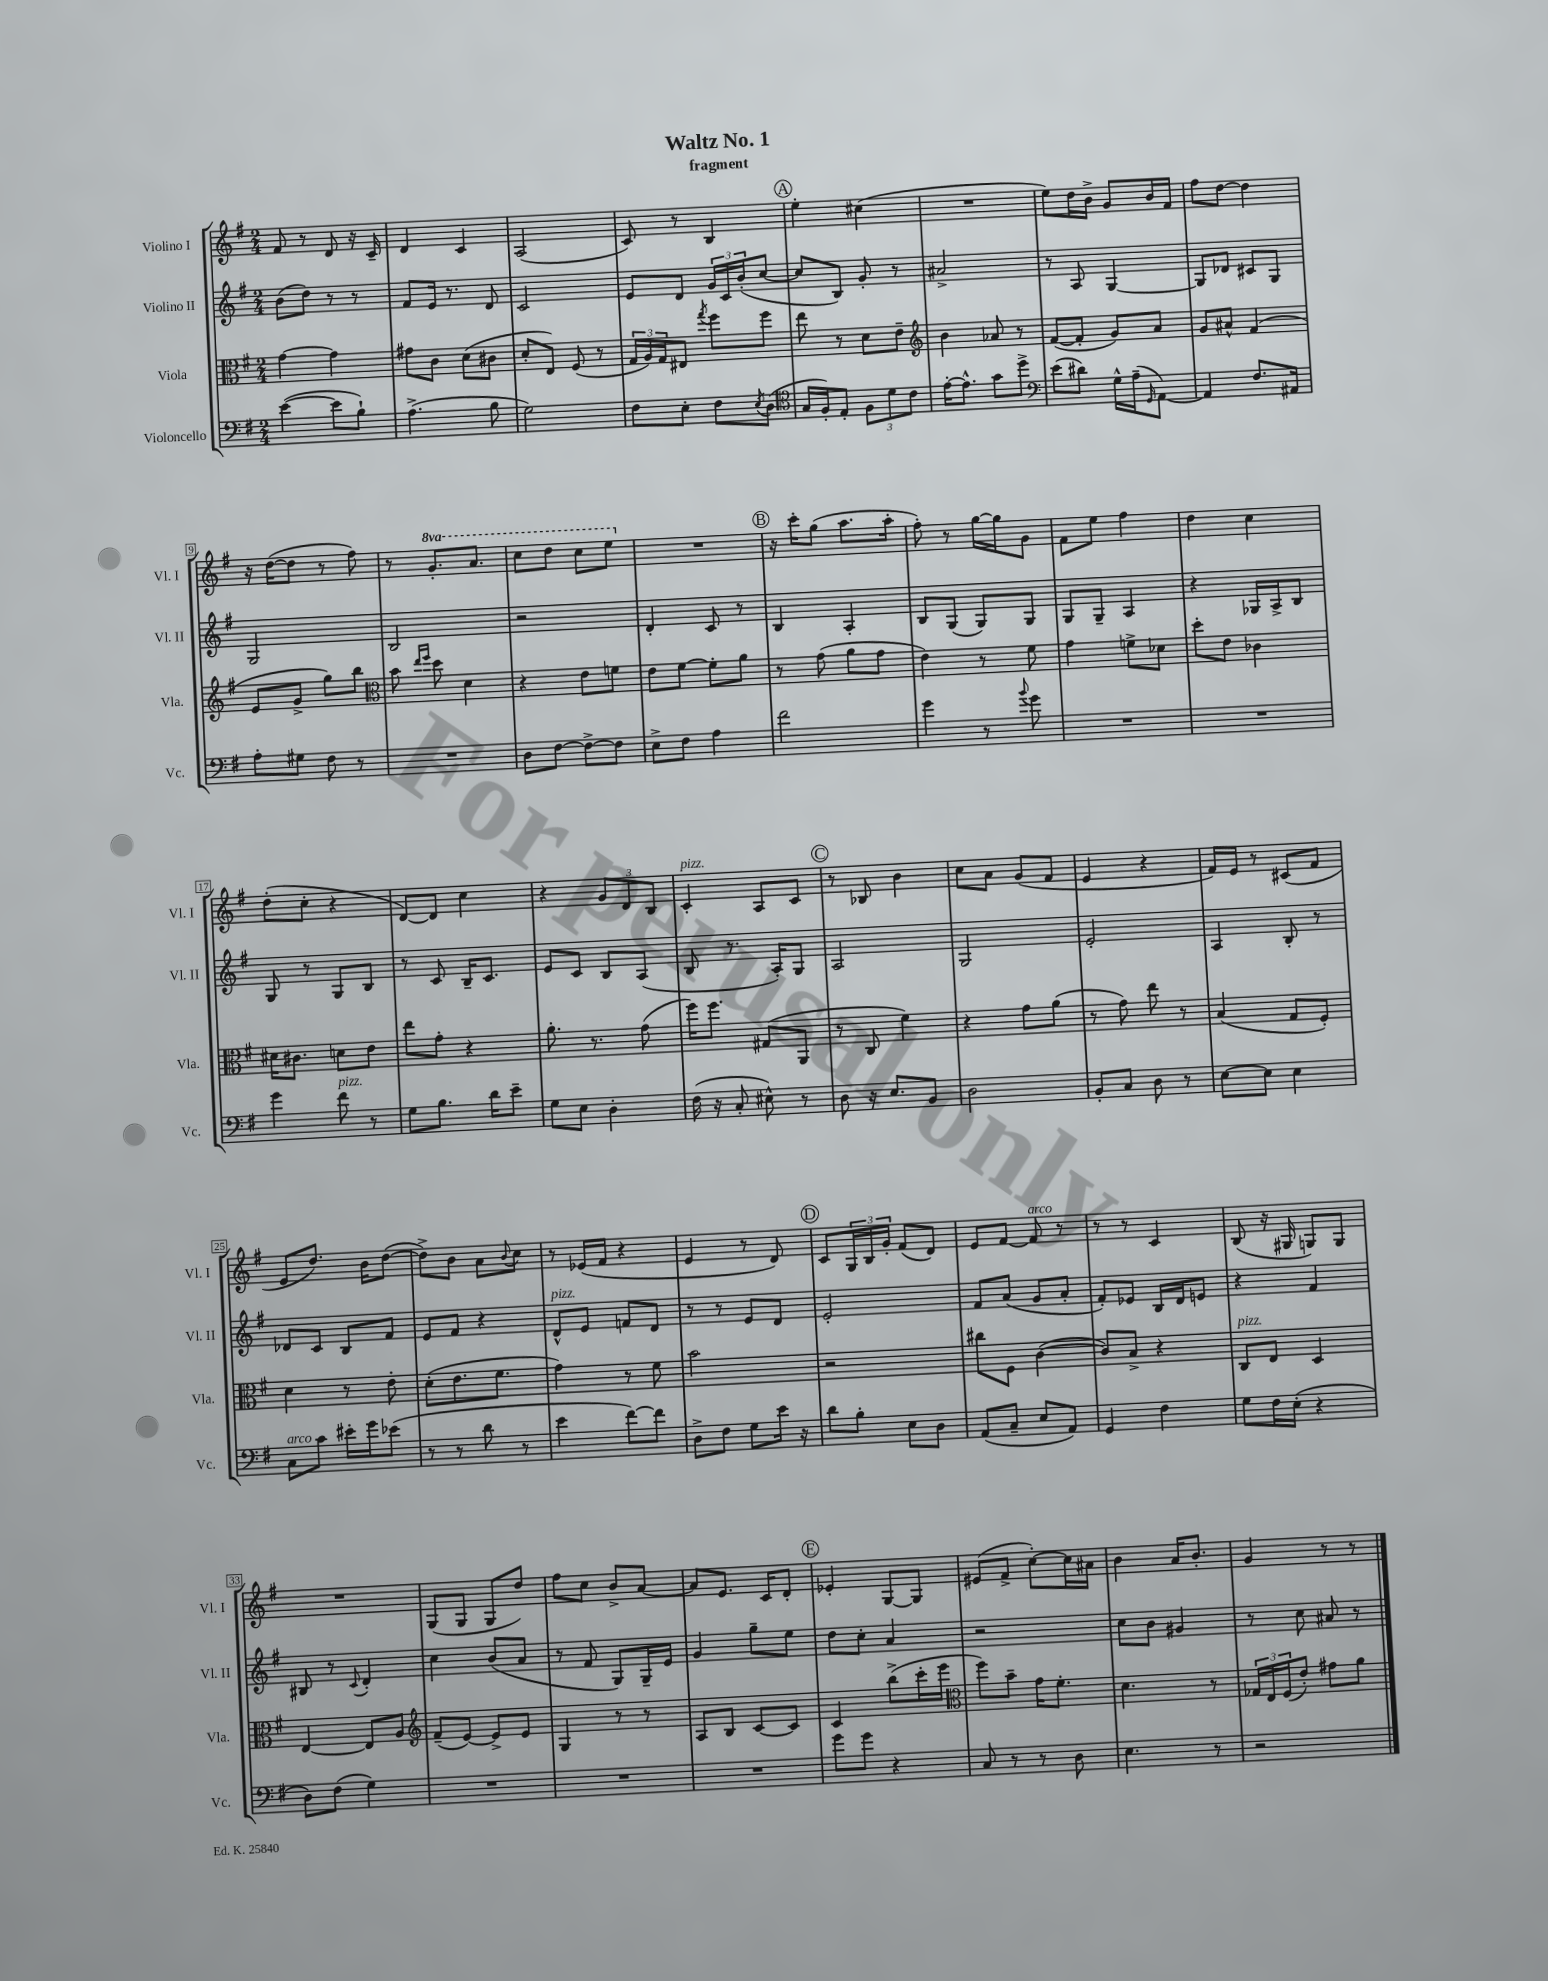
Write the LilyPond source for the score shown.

\header { title = "Waltz No. 1" subtitle = "fragment" }
<<
\new StaffGroup <<
\new Staff = "s0" \with { instrumentName = "Violino I" shortInstrumentName = "Vl. I" } {
    \clef treble \key g \major \numericTimeSignature \time 2/4 \set Staff.ottavationMarkups = #ottavation-simple-ordinals
    fis'8 r8 d'8 r16 c'16-- |
    d'4 c'4 |
    a2( |
    c'8) r8 b4 |
    \mark \markup { \circle "A" } e''4-. cis''4( |
    R2 |
    e''8) d''16 b'16-> g'8 b'16 fis'16 |
    fis''8 d''8~ d''4 |
    r16 d''16~( d''8 r8 fis''8) |
    r8 \ottava #1 g''8.-. a''8. |
    c'''8 d'''8 c'''8 e'''8 \ottava #0 |
    R2 |
    \mark \markup { \circle "B" } r16 c'''16-. g''8( a''8. a''16-. |
    fis''8-.) r8 g''16~ g''16 g'8 |
    fis'8 e''8 fis''4 |
    d''4 c''4 |
    d''8-.( c''8-. r4 |
    d'8~) d'8 c''4 |
    r4 \tuplet 3/2 { g'8 d'8 b8 } |
    c'4-.^\markup { \italic "pizz." } a8 c'8 |
    \mark \markup { \circle "C" } r8 bes8 b'4 |
    c''8 a'8 g'8( fis'8 |
    e'4 r4 |
    fis'16) e'16 r8 cis'8( fis'8 |
    e'8 d''8.) b'16 d''8~( |
    d''8->) b'8 a'8 \appoggiatura { b'8 } c''8 |
    r8 ees'16( fis'16 r4 |
    e'4 r8 d'8) |
    \mark \markup { \circle "D" } c'8 \tuplet 3/2 { g16 b16 g'16-. } fis'8( d'8) |
    e'8 fis'8~ fis'8^\markup { \italic "arco" } r8 |
    r8 r8 c'4 |
    b8( r16 gis16 g8) g8 |
    R2 |
    g8( g8 g8 d''8) |
    fis''8 c''8 b'8-> a'8~ |
    a'8 e'8. c'16 d'8-. |
    \mark \markup { \circle "E" } ees'4-. g8~ g8 |
    eis'8( fis'8-> c''8~-.) c''16 ais'16 |
    b'4 a'16 b'8.-. |
    g'4 r8 r8 \bar "|." |
}
\new Staff = "s1" \with { instrumentName = "Violino II" shortInstrumentName = "Vl. II" } {
    \clef treble \key g \major \numericTimeSignature \time 2/4
    b'8( d''8) r8 r8 |
    fis'8 e'16 r8. d'8 |
    c'2 |
    e'8 d'8 \tuplet 3/2 { g'16 c'16 b'16-.( } c''8~ |
    \mark \markup { \circle "A" } c''8 b8) g'8-. r8 |
    ais'2-> |
    r8 a8 g4~ |
    g8 des'8 cis'8 g8 |
    g2 |
    b2 |
    r2 |
    d'4-. c'8 r8 |
    \mark \markup { \circle "B" } b4 a4-. |
    b8 g8( g8) g8 |
    g8 g8-- a4 |
    r4 ges16 a16-> b8 |
    g8 r8 g8 b8 |
    r8 c'8 b16-- c'8. |
    e'8 c'8 b8 a8( |
    b8 r8. a16-.) g8 |
    \mark \markup { \circle "C" } a2 |
    g2 |
    e'2-. |
    a4 b8-. r8 |
    des'8 c'8 b8 fis'8 |
    e'8 fis'8 r4 |
    d'8-^^\markup { \italic "pizz." } e'8 f'8 d'8 |
    r8 r8 e'8 d'8 |
    \mark \markup { \circle "D" } e'2-. |
    fis'8 a'8( g'8 a'8-. |
    fis'8-.) ees'8 b16 d'16 e'8 |
    r4 fis'4 |
    bis8 r8 \appoggiatura { c'8 } d'4-. |
    c''4 b'8( a'8 |
    r8 fis'8 g8) g16-- e'16 |
    g'4 g''8-- e''8 |
    \mark \markup { \circle "E" } d''8 c''8-. a'4 |
    r2 |
    c''8 b'8 gis'4 |
    r8 c''8 ais'8 r8 \bar "|." |
}
\new Staff = "s2" \with { instrumentName = "Viola" shortInstrumentName = "Vla." } {
    \clef alto \key g \major \numericTimeSignature \time 2/4
    g'4~ g'4 |
    gis'8 c'8 d'8( cis'8 |
    d'8-. e8) fis8( r8 |
    \tuplet 3/2 { g16 a16) g16 } eis8 \acciaccatura { g''8 } fis''8 fis''8 |
    \mark \markup { \circle "A" } e''8 r8 d'8 e'8-- |
    \clef treble b'4 aes'8 r8 |
    fis'8~( fis'8-. g'8) a'8 |
    g'8 ais'8-^ fis'4( |
    e'8 g'8-> g''8) b''8 |
    \clef alto b'8 \grace { e''16 fis''16 } d''8 d'4 |
    r4 e'8 f'8 |
    e'8 fis'8~ fis'8-. a'8 |
    \mark \markup { \circle "B" } r8 g'8( a'8 g'8 |
    e'4) r8 fis'8 |
    g'4 f'8-> des'8 |
    d''8-. e'8 ces'4 |
    dis'16 cis'8. d'8 e'8 |
    e''8 g'8-. r4 |
    a'8.-. r8. g'8( |
    fis''16) fis''8. gis8( a,8 |
    \mark \markup { \circle "C" } r8 c8 fis'4) |
    r4 g'8 a'8( |
    r8 g'8) e''8 r8 |
    b4( g8 fis8-.) |
    d'4 r8 e'8-. |
    d'8-.( e'8. fis'8. |
    g'4) r8 fis'8 |
    b'2 |
    \mark \markup { \circle "D" } r2 |
    cis''8 fis8 c'4~( |
    c'8) b8-> r4 |
    c8^\markup { \italic "pizz." } e8 d4 |
    e4~ e8 a8 |
    \clef treble fis'8--( e'8~) e'8-> e'8 |
    g4 r8 r8 |
    a8 b8 c'8~ c'8 |
    \mark \markup { \circle "E" } c'4 b''8->( c'''16-. e'''16 |
    \clef alto fis''8) b'8-- g'16 fis'8.-. |
    d'4. r8 |
    \tuplet 3/2 { ges16 e16 fis16( } e'8-.) gis'8 a'8 \bar "|." |
}
\new Staff = "s3" \with { instrumentName = "Violoncello" shortInstrumentName = "Vc." } {
    \clef bass \key g \major \numericTimeSignature \time 2/4
    e'4~( e'8 b8-!) |
    a4.->( b8 |
    g2) |
    fis8 e8-. fis8 \acciaccatura { e8 } d8( |
    \mark \markup { \circle "A" } \clef tenor g16 fis16-.) e8-. \tuplet 3/2 { fis8 d'8 c'8 } |
    e'16~-. e'8.-^ g'8 d''8-> |
    \clef bass e'8( dis'8) g16-^ a16--( \grace { g,16 } a,8~) |
    a,4 fis8. ais,16 |
    a8-. gis8 fis8 r8 |
    R2 |
    d8 fis8~ fis8~-> fis8 |
    e8-> fis8 a4 |
    \mark \markup { \circle "B" } fis'2 |
    g'4 r8 \appoggiatura { b'8 } g'8 |
    R2 |
    R2 |
    g'4 fis'8^\markup { \italic "pizz." } r8 |
    g8 b8. d'16 e'8-- |
    g8 e8 d4-. |
    fis16( r16 c8-. eis8-^) r8 |
    \mark \markup { \circle "C" } d8 r16 e8. b,8 |
    d2 |
    b,8-. c8 d8 r8 |
    e8~ e8 e4 |
    c8^\markup { \italic "arco" } c'8 eis'16-. g'16 ees'8( |
    r8 r8 d'8 r8 |
    e'4 fis'8~) fis'8 |
    d8-> fis8 g8 e'16 r16 |
    \mark \markup { \circle "D" } d'8 b8-. e8 d8 |
    a,8( c8-- e8 a,8) |
    g,4 fis4 |
    g8 fis16 e16-.( r4 |
    d8) fis8( g4) |
    R2 |
    R2 |
    R2 |
    \mark \markup { \circle "E" } g'8 g'8 r4 |
    c8 r8 r8 d8 |
    e4. r8 |
    r2 \bar "|." |
}
>>
>>
\layout { \context { \Score \override BarNumber.stencil = #(make-stencil-boxer 0.1 0.3 ly:text-interface::print) } }
